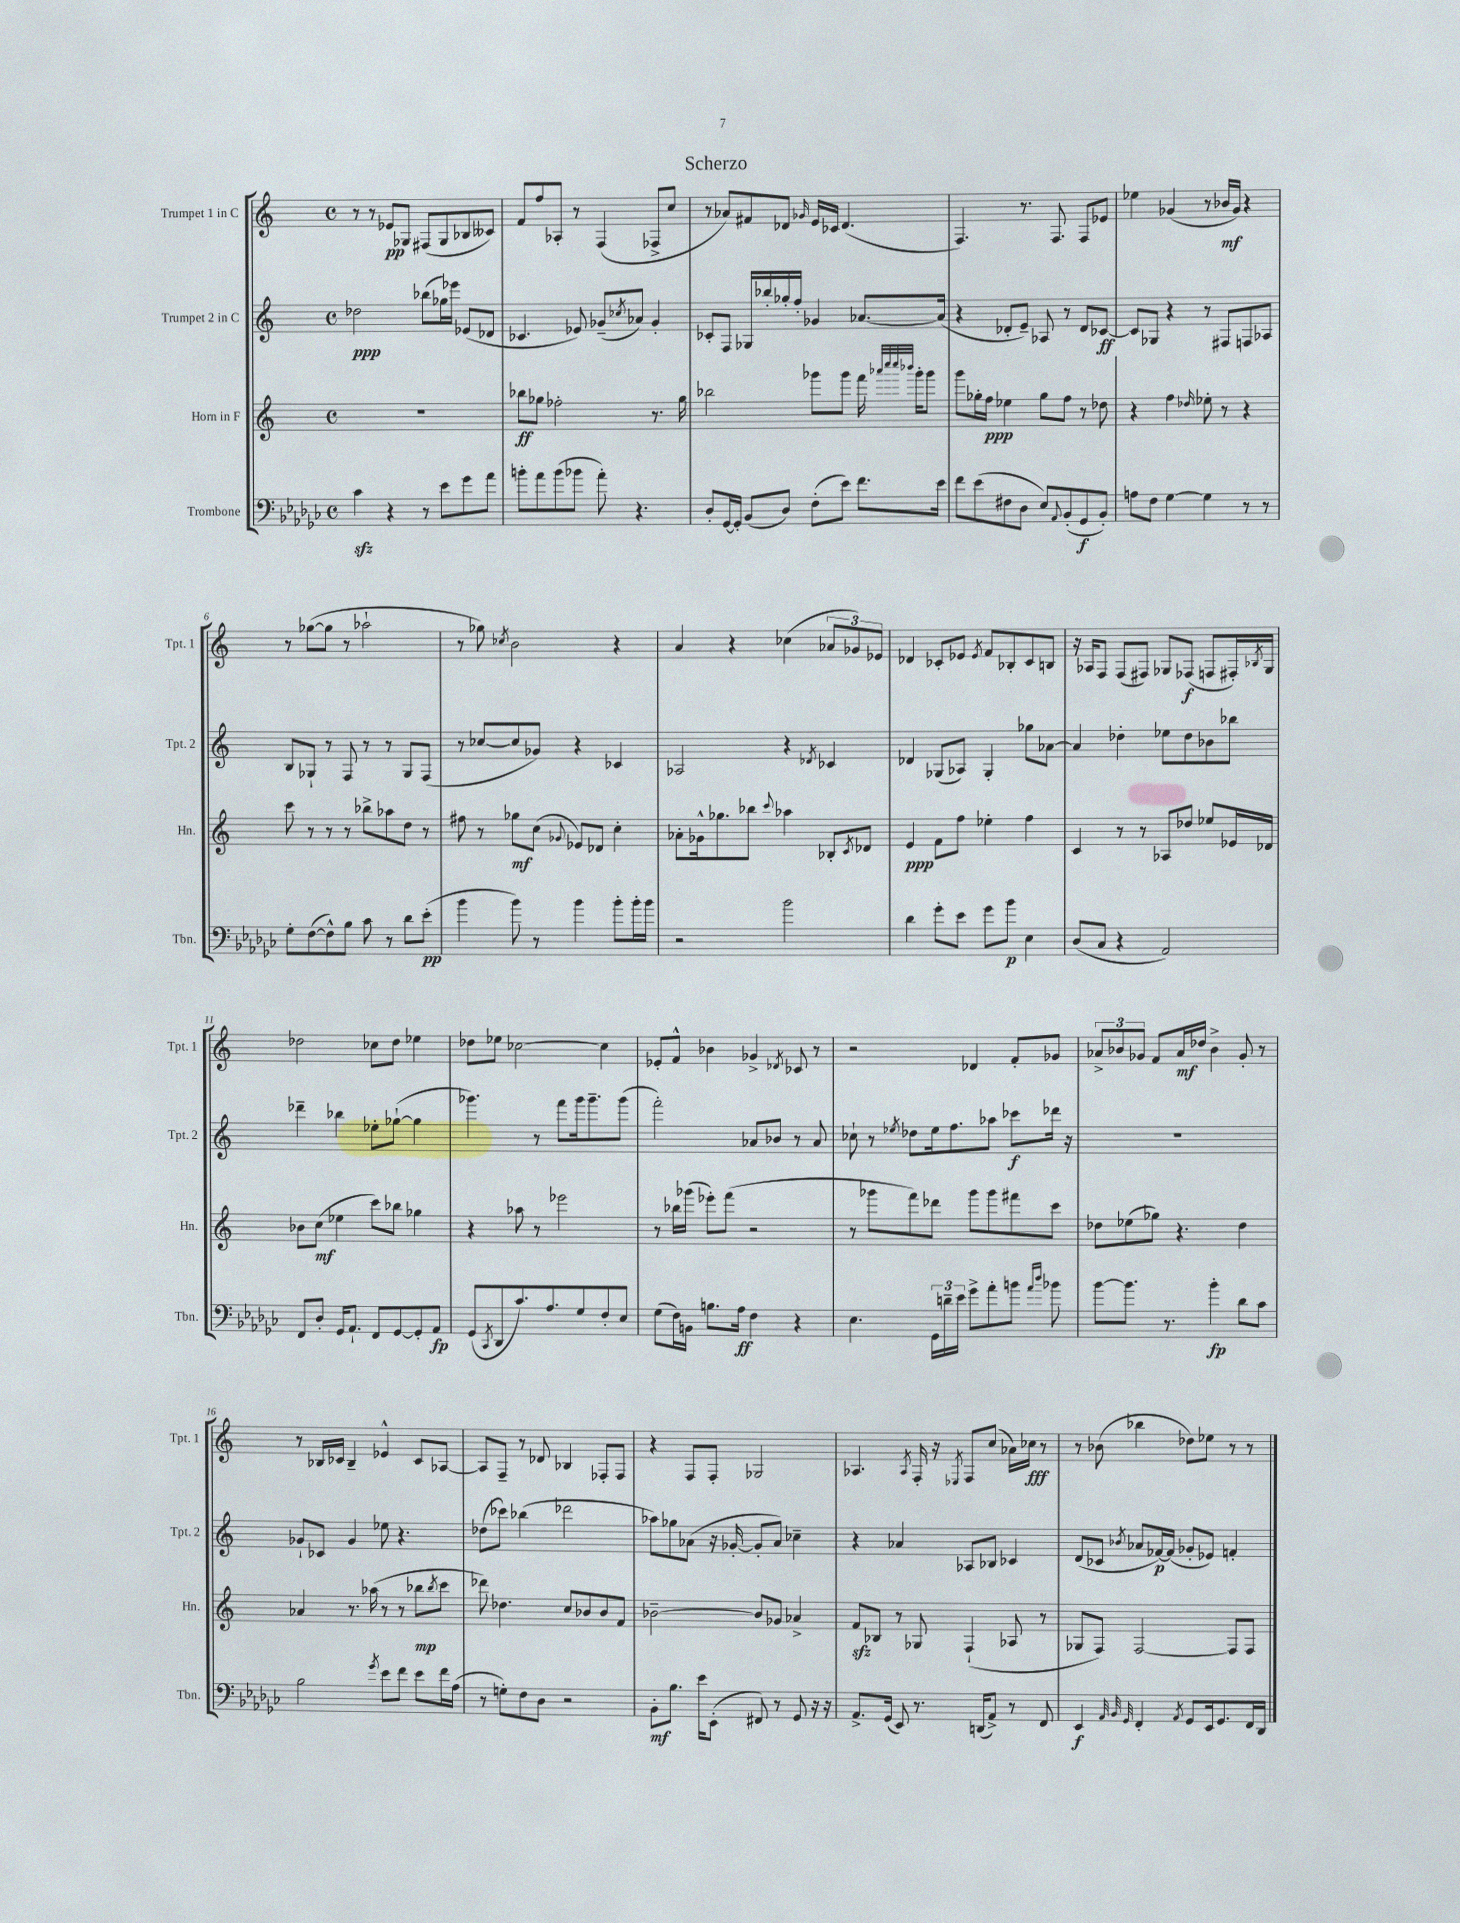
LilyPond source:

\header { title = "Scherzo" }
<<
\new StaffGroup <<
\new Staff = "s0" \with { instrumentName = "Trumpet 1 in C" shortInstrumentName = "Tpt. 1" } {
    \clef treble \key c \major \defaultTimeSignature \time 4/4
    r8 r8 ees'8\pp ges8 fis8( ges8 bes8 ceses'8) |
    f'8 f''8 aes8-. r8 f4( fes8-> c''8 |
    r8 aes'8) fis'8 des'8 \grace { ges'16 } e'16 ces'16 des'4.( |
    f4.) r8. f8. f8 ees'8 |
    ees''4 ges'4( r8 bes'16\mf ges'16) r4 |
    r8 ges''8~( ges''8 r8 aes''2-! |
    r8 ges''8) \acciaccatura { ces''8 } b'2 r4 |
    a'4 r4 ces''4( \tuplet 3/2 { aes'8 ges'8) ees'8 } |
    des'4 ces'8-. ees'8 \acciaccatura { ees'8 } f'8 bes8-. ces'8 b8 |
    r16 aes16 f8 f8( fis8) ges8 fes8\f( f8 fis16-.) \acciaccatura { bes8 } ges16 |
    des''2 ces''8 des''8 ees''4 |
    des''8 ees''8 ces''2~ ces''4 |
    ees'8-. f'8-^ bes'4 ges'4-> \acciaccatura { des'8 } ces'8 r8 |
    r2 des'4 f'8-. ges'8 |
    \tuplet 3/2 { aes'8-> bes'8 ges'8 } f'8 aes'16\mf des''16 bes'4-> ges'8-. r8 |
    r8 bes16 ces'16 bes4-- ees'4-^ ces'8 aes8~ |
    aes8 f8-- r8 des'8 bes4 fes8-. fes8 |
    r4 f8 f8-. ges2 |
    aes4. \acciaccatura { aes8 } f16-. r16 \acciaccatura { ees8 } f8 c''8( aes'16) ces''16\fff r8 |
    r8 bes'8( bes''4 des''8) ees''8 r8 r8 \bar "|." |
}
\new Staff = "s1" \with { instrumentName = "Trumpet 2 in C" shortInstrumentName = "Tpt. 2" } {
    \clef treble \key c \major \defaultTimeSignature \time 4/4
    des''2\ppp bes''8( ges''16) ees'''16 ees'8( des'8 |
    ces'4. ees'8) ges'8--( \acciaccatura { ces''8 } aes'8) ges'4-. |
    ces'8-. f8 ges16 bes''16-. ges''16-. f''16-. ges'4 aes'8.~ aes'16( |
    r4 des'8-. e'8--) aes8 r8 des'8 ces'8~\ff |
    ces'8 ges8 r4 r8 fis8 f8 aes8 |
    b8 ges8-! r8 f8 r8 r8 ges8 f8( |
    r8 ces''8~ ces''8 ges'8) r4 ces'4 |
    aes2 r4 \acciaccatura { des'8 } ces'4 |
    des'4 ges8( aes8) ges4-. ges''8 aes'8~ |
    aes'4 des''4-. ees''8 des''8 bes'8 bes''8 |
    des'''4-- bes''4 ees''8-. ges''8~-!( ges''4 |
    ges'''4.) r8 f'''8 ges'''16 ges'''8.-- ges'''8( |
    f'''2-.) aes'8 bes'8 r8 aes'8 |
    ces''8-! r8 \acciaccatura { ees''8 } des''8 ees''16 f''8. aes''8 ces'''8\f des'''16 r16 |
    R1 |
    ges'8-! ces'8 ges'4 ees''8 r4. |
    des''8( ces'''8) bes''4( des'''2 |
    aes''8) ges''8 aes'8( r16 ges'16~-. ges'8-. aes'8) ces''4-- |
    r4 aes'4 aes8 bes8 ces'4 |
    d'8( ces'8 \acciaccatura { bes'8 } aes'8 fes'16~\p) fes'16( ges'8-. ees'8) f'4-. \bar "|." |
}
\new Staff = "s2" \with { instrumentName = "Horn in F" shortInstrumentName = "Hn." } {
    \clef treble \key c \major \defaultTimeSignature \time 4/4
    R1 |
    bes''8\ff ges''8 fes''2-. r8. ges''16 |
    bes''2 ges'''8 ges'''8 f'''16 \grace { aes'''32 c''''32 c''''32 bes'''32 } ges'''16-. ges'''8 |
    g'''8 ges''16-. f''16\ppp ees''4 ges''8 f''8 r8 des''8 |
    r4 f''4 \grace { des''16 } ees''8-. r8 r4 |
    c'''8 r8 r8 r8 bes''8-> aes''8 d''8 r8 |
    fis''8 r8 ges''8\mf c''8( \appoggiatura { ges'8 } ees'8) des'8 c''4-. |
    aes'8-. ges'16-^ ges''8. bes''8 \appoggiatura { c'''8 } aes''4 bes8-. \acciaccatura { c'8 } des'8 |
    e'4\ppp f'8 f''8 ees''4-. f''4 |
    c'4 r8 r8 aes8 des''8 ees''8 ees'16 des'16 |
    bes'8 c''8\mf( ees''4 c'''8) bes''8 ges''4 |
    r4 aes''8 r8 ees'''2 |
    r8 bes''16 ges'''16( ees'''8-.) f'''8( r2 |
    r8 ges'''8 f'''8) des'''8 ges'''8 ges'''8 fis'''8 c'''8 |
    des''8 ees''8( ges''8) r4. des''4 |
    aes'4 r8. aes''16( r8 r8 bes''8\mp \acciaccatura { bes''8 } c'''8 |
    des'''8) des''4. c''8 bes'8 bes'8 f'8 |
    bes'2~-- bes'8 ges'8 aes'4-> |
    f'8\sfz bes8 r8 ges8 f4-!( aes8 r8 |
    ges8 f8) f2~ f8 f8 \bar "|." |
}
\new Staff = "s3" \with { instrumentName = "Trombone" shortInstrumentName = "Tbn." } {
    \clef bass \key ges \major \defaultTimeSignature \time 4/4
    ces'4\sfz r4 r8 ees'8 ges'8 aes'8 |
    b'8-. aes'8 b'8( bes'8 aes'8-.) r4. |
    des8-. ges,16~ ges,16-. bes,8( des8) f8-.( ees'8) f'8. ees'16 |
    f'8 ees'8( fis8 des8 ees8) \appoggiatura { aes,8 } bes,8-.( ges,8\f bes,8-.) |
    a8 f8 ges4~ ges4 r8 r8 |
    ges8-. f8~( f8-^) bes8 ces'8 r8 des'8 ees'8-.\pp( |
    bes'4 bes'8) r8 bes'4 bes'8-. bes'16-. bes'16 |
    r2 bes'2 |
    des'4 ges'8-. ees'8 ges'8 bes'8\p ees4 |
    des8( ces8 r4 aes,2) |
    f,8 des8-. ges,16 aes,8.-! f,8 ges,8~ ges,8-. aes,8\fp |
    ges,8( \acciaccatura { ces,8 } des,8 ces'8.) aes8. ges8 f8-. ees8 |
    ges8( f16) b,16 b8. aes16\ff f4 r4 |
    ees4. \tuplet 3/2 { ges,16 d'16-- ees'16 } ges'8-> aes'8-. b'8 \grace { aes'16 des''16 } bes'8 |
    bes'8~ bes'8. r8. bes'4-.\fp des'8 ces'8 |
    bes2 \acciaccatura { ges'8 } ees'8 f'8 ees'8 f'16 aes16( |
    r8 g8-.) f8 des8 r2 |
    bes,8-.\mf bes8. ees'16 ees,8-.( fis,8) r8 ges,8 r16 r16 |
    aes,8.-> ges,16( ees,8) r8. d,16( aes,8->) r8 f,8 |
    ees,4\f \grace { aes,32 bes,32 ges,32 } f,4-. \acciaccatura { aes,8 } ges,8 ees,16 ges,8. f,16 des,16 \bar "|." |
}
>>
>>
